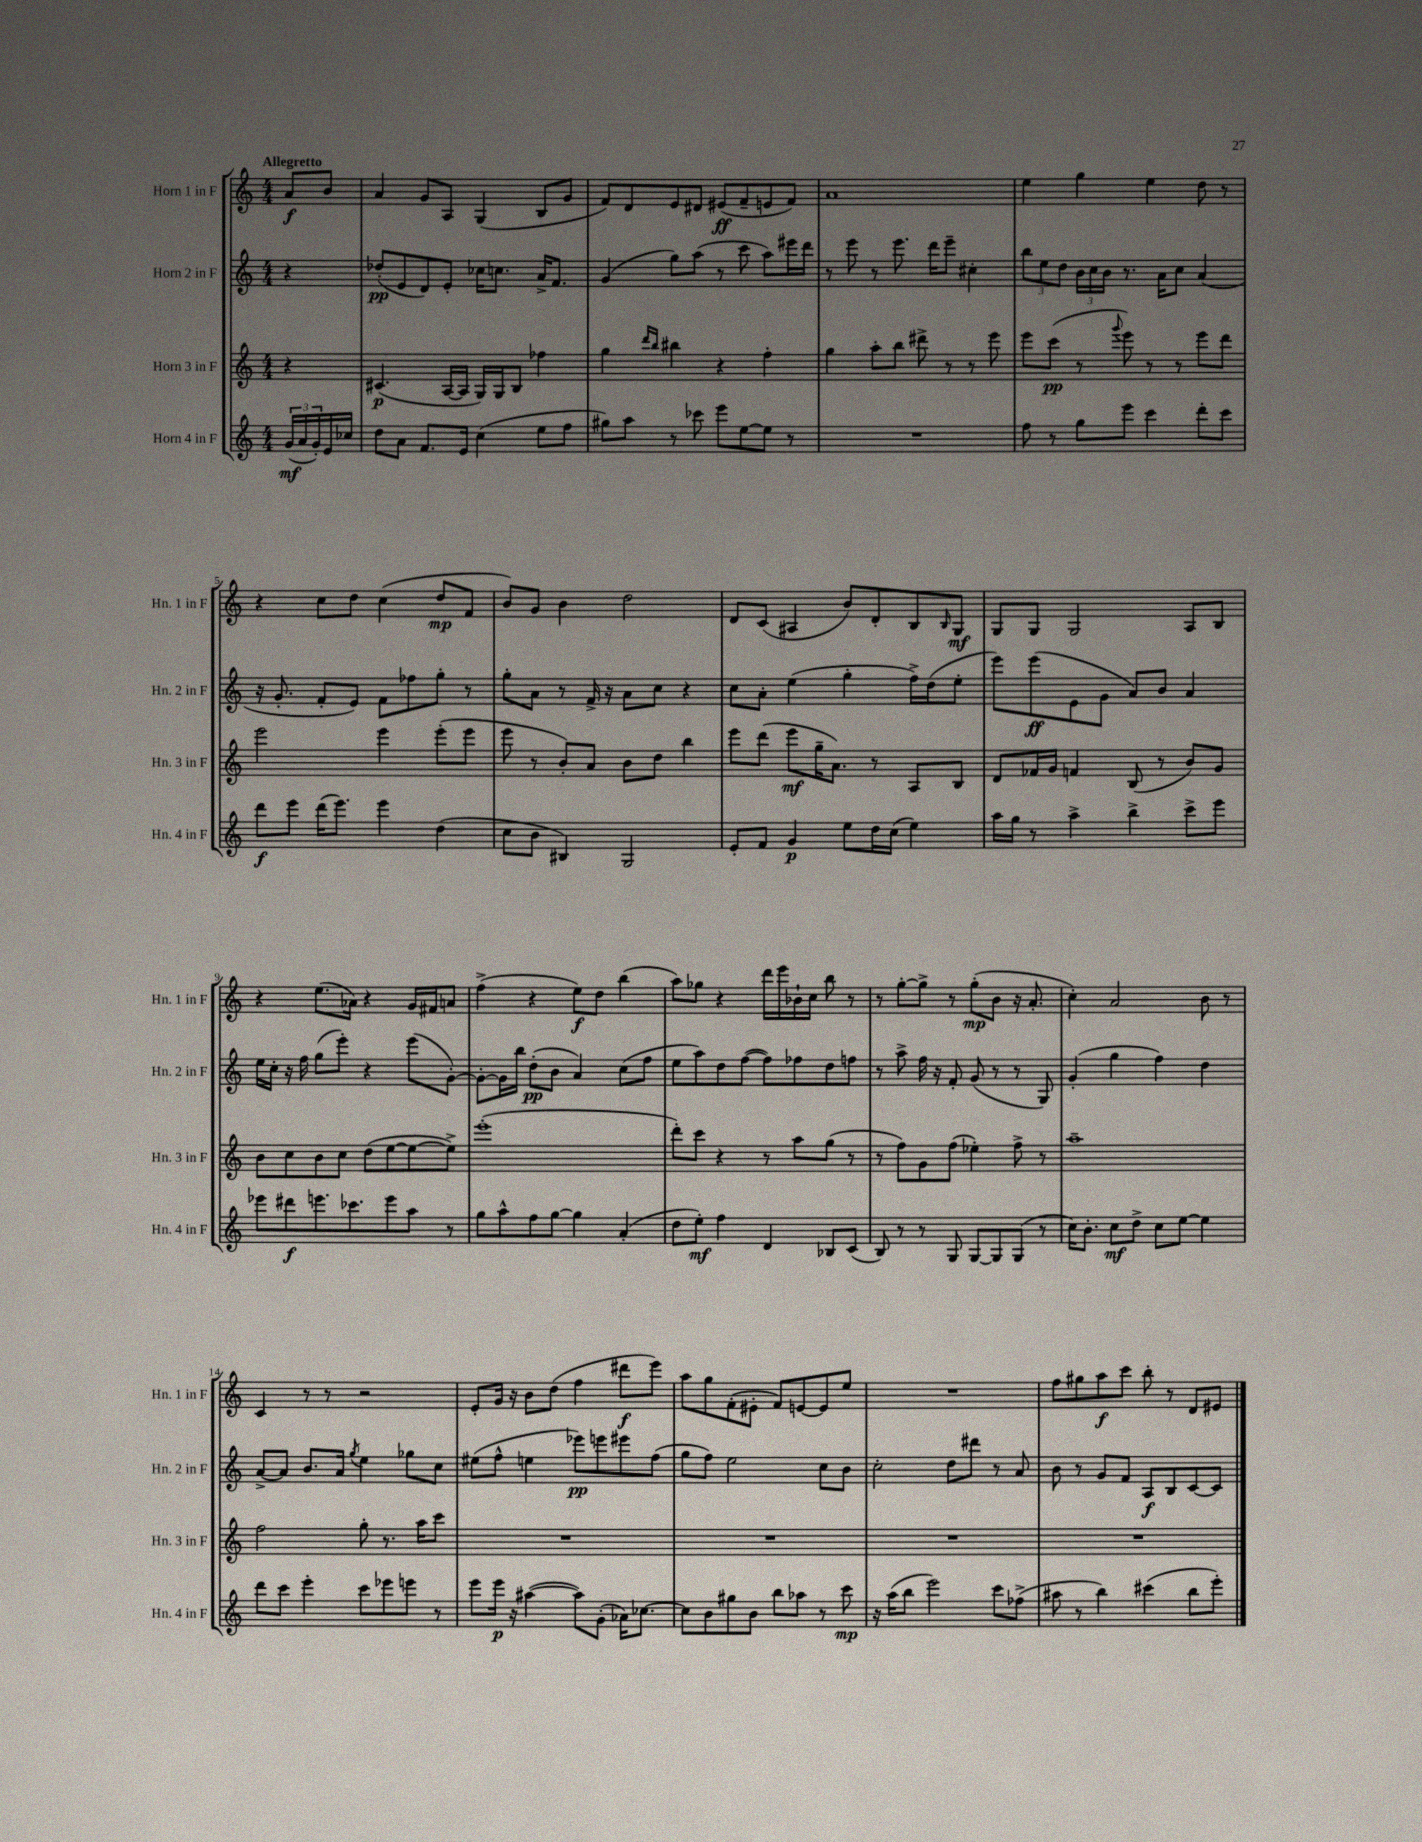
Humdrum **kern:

**kern	**dynam	**kern	**dynam	**kern	**dynam	**kern	**dynam
*part4	*part4	*part3	*part3	*part2	*part2	*part1	*part1
*staff4	*staff4	*staff3	*staff3	*staff2	*staff2	*staff1	*staff1
*I"Horn 4 in F	*	*I"Horn 3 in F	*	*I"Horn 2 in F	*	*I"Horn 1 in F	*
*I'Hn. 4 in F	*	*I'Hn. 3 in F	*	*I'Hn. 2 in F	*	*I'Hn. 1 in F	*
*clefG2	*	*clefG2	*	*clefG2	*	*clefG2	*
*k[]	*	*k[]	*	*k[]	*	*k[]	*
*M4/4	*	*M4/4	*	*M4/4	*	*M4/4	*
=	=	=	=	=	=	=	=
!	!	!	!	!	!	!LO:TX:a:B:t=Allegretto	!
(24g/LL	mf	4r	.	4r	.	8a/L	f
24a/	.	.	.	.	.	.	.
24g'/)	.	.	.	.	.	.	.
16e/	.	.	.	.	.	8b/J	.
16cc-X/JJ	.	.	.	.	.	.	.
=1	=1	=1	=1	=1	=1	=1	=1
8dd\L	.	(4.c#X/	p	(8dd-X'/L	pp	4a/	.
8a\J	.	.	.	8e/	.	.	.
8.f/L	.	.	.	8d/)	.	8g/L	.
.	.	[16A/LL	.	8e'/J	.	8A/J	.
16e/Jk	.	16A/JJ]	.	.	.	.	.
(4cc\	.	16G/LL)	.	16cc-X\KL	.	(4G/	.
.	.	16G/J	.	8.ccn\J	.	.	.
.	.	8B/J	.	.	.	.	.
8ee\L	.	4ff-X\	.	16a^/KL	.	8B/L	.
.	.	.	.	8.f/J	.	.	.
8ff\J	.	.	.	.	.	8g/J	.
=2	=2	=2	=2	=2	=2	=2	=2
8gg#X\L)	.	4gg\	.	(4g/	.	8f/L)	.
8aa\J	.	.	.	.	.	8d/	.
.	.	16qqddd/LL	.	.	.	.	.
.	.	16qqbb/JJ	.	.	.	.	.
8r	.	4bb#X\	.	8gg\L)	.	8e/	.
8ccc-X\	.	.	.	(8aa\J	.	8d#X/J	.
8eee\L	.	4r	.	8r	.	(8e#X/L	ff
[8ee\	.	.	.	8ccc\	.	8f~/	.
8ee\J]	.	4ff'\	.	8aa\L)	.	8en/	.
8r	.	.	.	16eee#X\L	.	8f/J)	.
.	.	.	.	16ddd\JJ	.	.	.
=3	=3	=3	=3	=3	=3	=3	=3
1r	.	4gg\	.	8r	.	1a	.
.	.	.	.	8eee\	.	.	.
.	.	8aa'\L	.	8r	.	.	.
.	.	8bb\J	.	8.eee\	.	.	.
.	.	8ddd#X^\	.	.	.	.	.
.	.	.	.	16ddd\KL	.	.	.
.	.	8r	.	8eee~\J	.	.	.
.	.	8r	.	4cc#X'\	.	.	.
.	.	8eee\	.	.	.	.	.
=4	=4	=4	=4	=4	=4	=4	=4
8ff\	.	8eee\L	.	12bb\L	.	4ee\	.
.	.	.	.	12ee\	.	.	.
8r	.	(8ccc\J	pp	.	.	.	.
.	.	.	.	12dd\J	.	.	.
8gg\L	.	8r	.	24b\LL	.	4gg\	.
.	.	.	.	24cc\	.	.	.
.	.	.	.	24b\JJ	.	.	.
.	.	8qqggg/	.	.	.	.	.
8eee\J	.	8eee\)	.	8.r	.	.	.
4ccc\	.	8r	.	.	.	4ee\	.
.	.	.	.	16a\KL	.	.	.
.	.	8r	.	8cc\J	.	.	.
8ddd'\L	.	8eee\L	.	(4a/	.	8dd\	.
8ccc\J	.	8ddd\J	.	.	.	8r	.
!!LO:LB:g=z
=5	=5	=5	=5	=5	=5	=5	=5
8ddd\L	f	2eee\	.	16r	.	4r	.
.	.	.	.	8.g'/	.	.	.
8eee\J	.	.	.	.	.	.	.
(16ddd\KL	.	.	.	8f'/L	.	8cc\L	.
8.eee\J)	.	.	.	.	.	.	.
.	.	.	.	8e/J)	.	8dd\J	.
4eee\	.	4eee\	.	8f\L	.	(4cc\	.
.	.	.	.	8ff-X\	.	.	.
(4dd\	.	(8eee'\L	.	8gg'\J	.	8dd/L	mp
.	.	8eee\J	.	8r	.	8f/J	.
=6	=6	=6	=6	=6	=6	=6	=6
8cc\L	.	8eee\	.	8gg'\L	.	8b/L)	.
8b\J	.	8r	.	8a\J	.	8g/J	.
4B#X/)	.	8b'/L)	.	8r	.	4b\	.
.	.	8a/J	.	16f^/	.	.	.
.	.	.	.	16r	.	.	.
2G/	.	8b\L	.	8a\L	.	2dd\	.
.	.	8dd\J	.	8cc\J	.	.	.
.	.	4bb\	.	4r	.	.	.
=7	=7	=7	=7	=7	=7	=7	=7
8e'/L	.	8eee\L	.	8cc\L	.	8d/L	.
8f/J	.	(8ddd\J	.	8a'\J	.	(8c/J	.
4g/	p	8eee\L	mf	(4ee\	.	4A#X/	.
.	.	16gg~\K	.	.	.	.	.
.	.	8.a\J)	.	.	.	.	.
8ee\L	.	.	.	4gg'\	.	8b/L)	.
16dd\L	.	8r	.	.	.	8d'/	.
(16cc\JJ	.	.	.	.	.	.	.
4ee\)	.	8A/L	.	16ff^\LL)	.	8B/	.
.	.	.	.	(16dd\J	.	.	.
.	.	.	.	.	.	16qqB/	.
.	.	8B/J	.	8ee'\J	.	8G/J	mf
=8	=8	=8	=8	=8	=8	=8	=8
16aa\LL	.	8d/L	.	8eee\L)	.	8G/L	.
16gg\JJ	.	.	.	.	.	.	.
8r	.	16f-X/L	.	(8eee\	ff	8G/J	.
.	.	16g/JJ	.	.	.	.	.
4aa^\	.	4fn/	.	8e\	.	2G/	.
.	.	.	.	8g\J	.	.	.
4bb^\	.	(8B/	.	8a/L)	.	.	.
.	.	8r	.	8b/J	.	.	.
8ccc^\L	.	8b/L)	.	4a/	.	8A/L	.
8eee\J	.	8g/J	.	.	.	8B/J	.
!!LO:LB:g=z
=9	=9	=9	=9	=9	=9	=9	=9
8eee-X\L	.	8b\L	.	16ee\LL	.	4r	.
.	.	.	.	16cc'\JJ	.	.	.
8ddd#X\	f	8cc\	.	16r	.	.	.
.	.	.	.	16ff\	.	.	.
8.eeen\	.	8b\	.	(8gg\L	.	(8.ee\L	.
.	.	8cc\J	.	8eee'\J)	.	.	.
8.ccc-X\	.	.	.	.	.	16a-X\Jk)	.
.	.	(8dd\L	.	4r	.	4r	.
8eee\	.	[8ee\	.	.	.	.	.
8aa\J	.	8ee\_	.	(8eee\L	.	16g/LL	.
.	.	.	.	.	.	16f#X/J	.
8r	.	8ee^\J])	.	[8g'\J)	.	8an/J	.
=10	=10	=10	=10	=10	=10	=10	=10
8gg\L	.	(1eee'	.	8g'\L_	.	(4ff^\	.
8aa^^\	.	.	.	16g\L]	.	.	.
.	.	.	.	16bb\JJ	.	.	.
8ff\	.	.	.	(8dd'\L	pp	4r	.
[8gg\J	.	.	.	8b\J	.	.	.
4gg\]	.	.	.	4a/)	.	8ee\L)	f
.	.	.	.	.	.	8dd\J	.
(4a'/	.	.	.	(8cc\L	.	(4bb\	.
.	.	.	.	8ff\J	.	.	.
=11	=11	=11	=11	=11	=11	=11	=11
8dd\L	.	8ddd'\L)	.	8ee\L	.	8aa\L)	.
8ee'\J)	mf	8ccc\J	.	8aa\)	.	8gg-X\J	.
4ff\	.	4r	.	8dd\	.	4r	.
.	.	.	.	([8ff\J	.	.	.
4d/	.	8r	.	8ff\L])	.	16ddd\LL	.
.	.	.	.	.	.	16eee\	.
.	.	8aa\L	.	8ff-X\	.	16b-X`\	.
.	.	.	.	.	.	16cc\JJ	.
8B-X/L	.	(8gg\J	.	8dd\	.	8bb\	.
(8c/J	.	8r	.	8ffn\J	.	8r	.
=12	=12	=12	=12	=12	=12	=12	=12
8B/)	.	8r	.	8r	.	8r	.
8r	.	8ff\L)	.	8aa^\	.	[8gg'\L	.
8r	.	8g\	.	16ff\	.	8gg^\J]	.
.	.	.	.	16r	.	.	.
8G/	.	(8ff\J	.	8f'/	.	8r	.
[8G/L	.	4ee-X'\)	.	(8g/	.	(8gg'\L	mp
8G/]	.	.	.	8r	.	8b\J	.
(8G/J	.	8ff^\	.	8r	.	16r	.
.	.	.	.	.	.	8.a'/	.
8r	.	8r	.	8G/)	.	.	.
=13	=13	=13	=13	=13	=13	=13	=13
16cc\KL)	.	1aa~	.	(4g'/	.	4cc'\)	.
8.b'\J	.	.	.	.	.	.	.
8cc\L	mf	.	.	4gg\	.	2a/	.
8dd^\J	.	.	.	.	.	.	.
8cc\L	.	.	.	4ff\)	.	.	.
[8ee\J	.	.	.	.	.	.	.
4ee\]	.	.	.	4dd\	.	8b\	.
.	.	.	.	.	.	8r	.
!!LO:LB:g=z
=14	=14	=14	=14	=14	=14	=14	=14
8ddd\L	.	2ff\	.	[8a^/L	.	4c/	.
8ccc\J	.	.	.	8a/J]	.	.	.
4eee'\	.	.	.	8.b/L	.	8r	.
.	.	.	.	.	.	8r	.
.	.	.	.	16a/Jk	.	.	.
.	.	.	.	8qgg/	.	.	.
8ccc\L	.	8gg'\	.	4ee\	.	2r	.
8eee-X\	.	8.r	.	.	.	.	.
8eeen\J	.	.	.	8gg-X\L	.	.	.
.	.	16aa\KL	.	.	.	.	.
8r	.	8ccc\J	.	8cc\J	.	.	.
=15	=15	=15	=15	=15	=15	=15	=15
8eee\L	.	1r	.	(8ee#X\L	.	8e'/L	.
16eee\Jk	p	.	.	8ff^^\J	.	16g/Jk	.
16r	.	.	.	.	.	16r	.
([4aa#X\	.	.	.	4een\	.	8b\L	.
.	.	.	.	.	.	(8dd\J	.
8aa#\L])	.	.	.	8eee-X\L)	pp	4ff\	.
(8g'\J	.	.	.	8eeen\	.	.	.
16a-X\KL)	.	.	.	8eee#X\	.	8ddd#X\L	f
[8.cc-X\J	.	.	.	.	.	.	.
.	.	.	.	(8ff\J	.	8eee\J)	.
=16	=16	=16	=16	=16	=16	=16	=16
8cc-\L]	.	1r	.	8gg\L	.	8aa\L	.
8b\	.	.	.	8ff\J)	.	8gg\	.
8gg#X\	.	.	.	2ee\	.	(8f'\	.
8b\J	.	.	.	.	.	8e#X'\J	.
8bb\L	.	.	.	.	.	8f/L)	.
8aa-X\J	.	.	.	.	.	[8en/	.
8r	.	.	.	8cc\L	.	8e/]	.
8ccc\	mp	.	.	8b\J	.	8ee/J	.
=17	=17	=17	=17	=17	=17	=17	=17
16r	.	1r	.	2cc'\	.	1r	.
(16aa\KL	.	.	.	.	.	.	.
8bb\J	.	.	.	.	.	.	.
2eee\)	.	.	.	.	.	.	.
.	.	.	.	8dd\L	.	.	.
.	.	.	.	8ddd#X\J	.	.	.
8ccc\L	.	.	.	8r	.	.	.
(8ff-X^\J	.	.	.	8a/	.	.	.
=18	=18	=18	=18	=18	=18	=18	=18
8aa#X\	.	1r	.	8b\	.	8ff\L	.
8r	.	.	.	8r	.	8gg#X\	.
4bb\)	.	.	.	8g/L	.	8aa\	f
.	.	.	.	8f/J	.	8ccc\J	.
(4ccc#X\	.	.	.	8A/L	f	8bb'\	.
.	.	.	.	8B/	.	8r	.
8bb\L	.	.	.	[8c/	.	8d/L	.
8eee'\J)	.	.	.	8c/J]	.	8e#X/J	.
==	==	==	==	==	==	==	==
*-	*-	*-	*-	*-	*-	*-	*-
